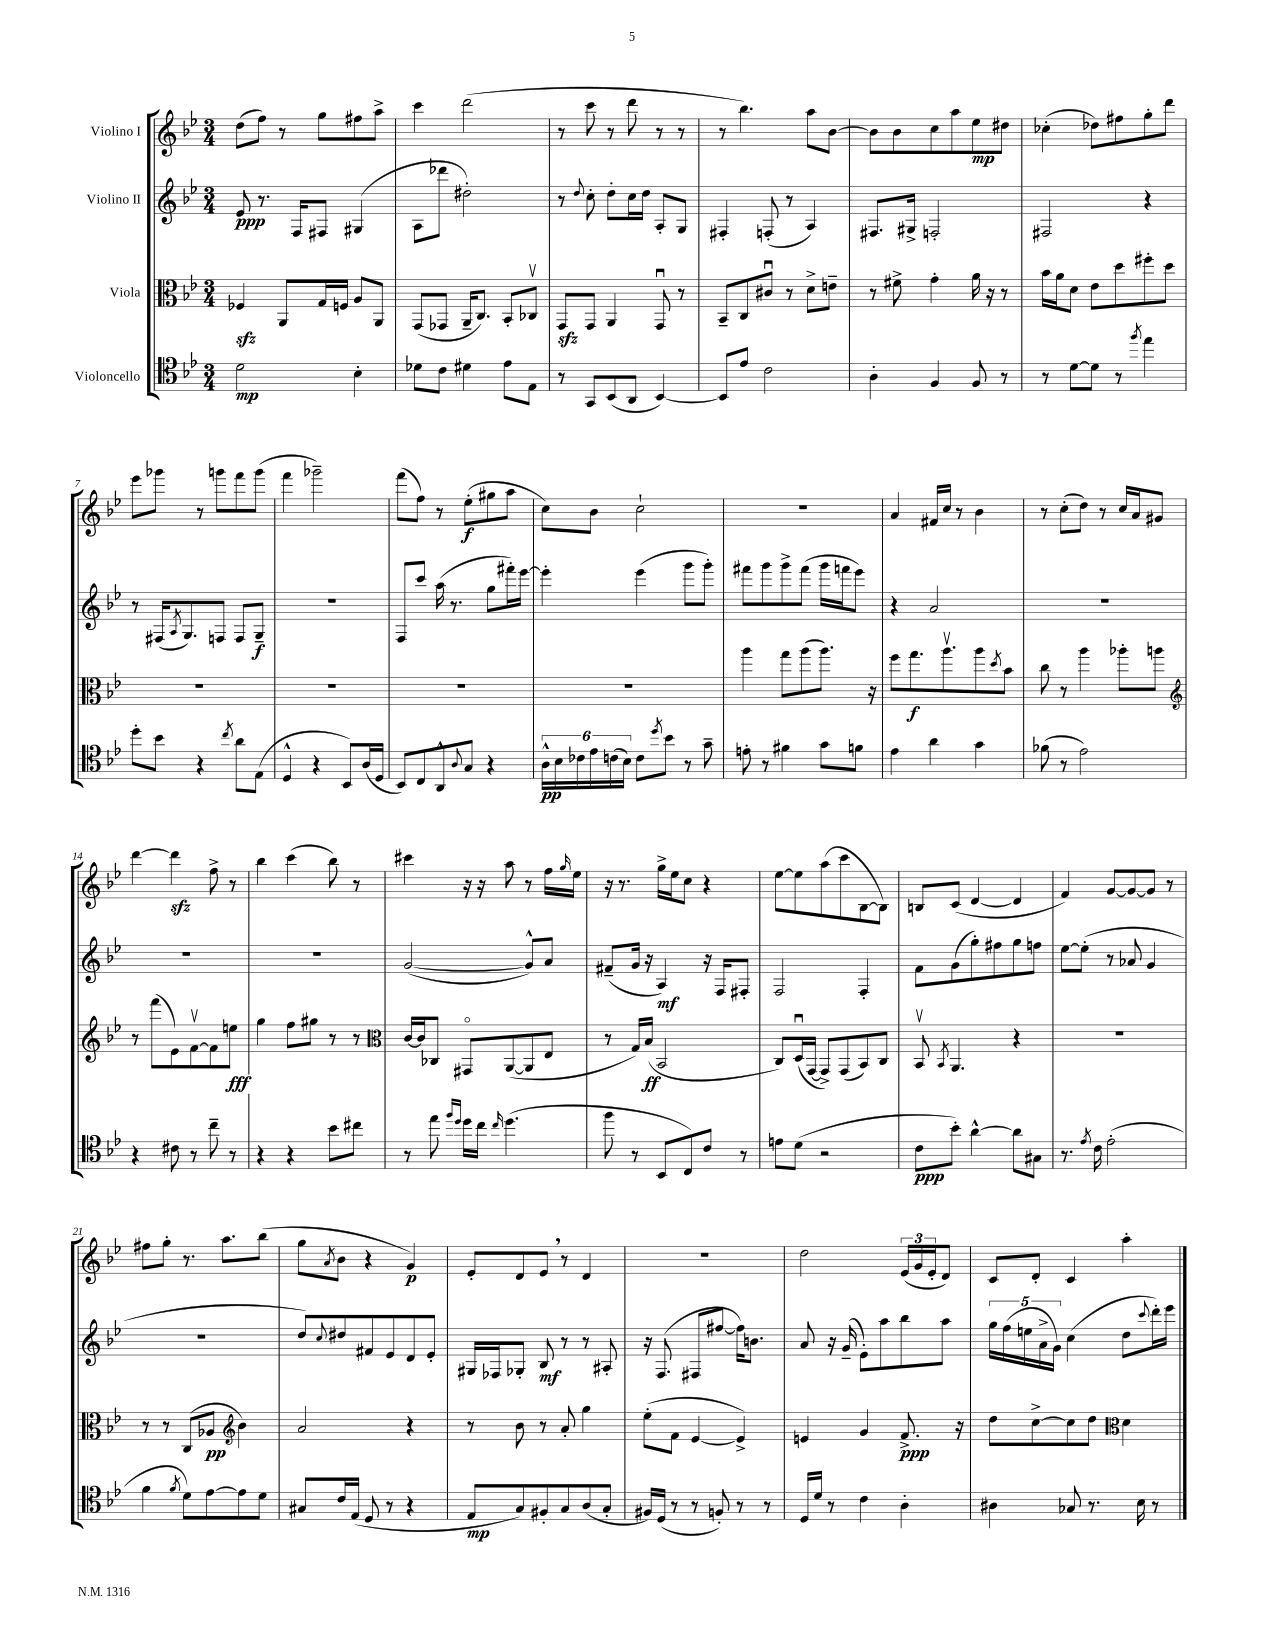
<<
\new StaffGroup <<
\new Staff = "s0" \with { instrumentName = "Violino I" } {
    \clef treble \key bes \major \numericTimeSignature \time 3/4
    d''8( f''8) r8 g''8 fis''8 a''8-> |
    c'''4 d'''2( |
    r8 c'''8 r8 d'''8 r8 r8 |
    r8 bes''4.) a''8 bes'8~ |
    bes'8 bes'8 c''8 a''8 ees''8\mp dis''8 |
    ces''4-.( des''8) fis''8 g''8-. d'''8 |
    ees'''8 ges'''8 r8 g'''8 f'''8 g'''8( |
    f'''4 ges'''2--) |
    f'''8( f''8) r8 ees''8-.\f( gis''8 a''8 |
    c''8) bes'8 c''2-! |
    R2. |
    a'4 fis'16 c''16 r8 bes'4 |
    r8 c''8-.( d''8) r8 c''16 a'16 gis'8 |
    d'''4~ d'''4\sfz f''8-> r8 |
    bes''4 c'''4( bes''8) r8 |
    cis'''4 r16 r16 a''8 r8 f''16 \grace { g''16 } ees''16 |
    r16 r8. g''16-> ees''16 c''8 r4 |
    ees''8~ ees''8 a''8( c'''8 bes8~ bes8) |
    b8 c'8( d'4~ d'4 |
    f'4) g'8~ g'8~ g'8 r8 |
    fis''8 g''8-. r8. a''8. bes''8( |
    g''8 \acciaccatura { a'8 } bes'8 r4 g'4\p) |
    ees'8-. d'8 ees'8 \breathe r8 d'4 |
    R2. |
    d''2 \tuplet 3/2 { ees'16( g'16 ees'16-. } d'8) |
    c'8 d'8-. c'4 a''4-. \bar "|." |
}
\new Staff = "s1" \with { instrumentName = "Violino II" } {
    \clef treble \key bes \major \numericTimeSignature \time 3/4
    ees'8\ppp r8. f16 fis8 gis4( |
    a8 des'''8 dis''2-.) |
    r8 \appoggiatura { d''8 } c''8-. d''8-. c''16 d''16 a8-. g8 |
    fis4-. f8-.( r8 a4) |
    fis8. gis16-> f2-. |
    fis2 r4 |
    r8 fis16( \acciaccatura { a8 } g8.) f8 f8 g8--\f |
    R2. |
    f8 c'''8 a''16( r8. g''8 fis'''16-.) ees'''16~ |
    ees'''4-. ees'''4( g'''8 g'''8-.) |
    fis'''8 g'''8 g'''8-> fis'''8( g'''16 f'''16 ees'''8) |
    r4 a'2 |
    R2. |
    R2. |
    R2. |
    g'2~( g'8-^) a'8 |
    fis'8--( g'16 r16 a4\mf) r16 f16 fis8-. |
    f2 f4-. |
    f'8 g'8( g''8-.) fis''8 g''8 f''8 |
    ees''8~ ees''8-.( r8 aes'8 g'4 |
    R2. |
    d''8) \appoggiatura { c''8 } dis''8 fis'8 ees'8 d'8 ees'8-. |
    gis16 fes16 ges8-. bes8\mf r8 r8 ais8-. |
    r16 f8.( fis8 fis''8~ fis''16) b'8. |
    a'8 r16 g'16--( ees'8-.) a''8 bes''8 a''8 |
    \tuplet 5/4 { g''16 f''16( e''16 a'16-> g'16) } c''4( d''8 \appoggiatura { c'''8 } d'''16-.) ees'''16 \bar "|." |
}
\new Staff = "s2" \with { instrumentName = "Viola" } {
    \clef alto \key bes \major \numericTimeSignature \time 3/4
    fes4\sfz a,8 g16 f16 a8 a,8 |
    g,8( ges,8 a,16-- c8.) bes,8-. ces8\upbow |
    g,8\sfz g,8 a,4 g,8\downbow r8 |
    bes,8-- c8 cis'8\downbow r8 d'8-> e'8-- |
    r8 fis'8-> g'4-. a'16 r16 r8 |
    bes'16 a'16 d'8 ees'8 d''8 fis''8-. d''8 |
    R2. |
    R2. |
    R2. |
    R2. |
    a''4 g''8 a''8( a''8.) r16 |
    f''8 g''8.\f a''8.\upbow a''8 \acciaccatura { d''8 } bes'8 |
    c''8 r8 a''4 aes''8-. a''8 |
    \clef treble r8 f'''8( ees'8) f'8~\upbow f'8 e''8\fff |
    g''4 f''8 gis''8 r8 r8 |
    \clef alto c'16~ c'16 ces8 gis,8\flageolet a,8~( a,8 ees8 |
    r8 g16) bes16\ff( bes,2 |
    c8) d16\downbow( g,16~ g,8->) g,8( bes,8) c8 |
    bes,8\upbow \acciaccatura { bes,8 } a,4. r4 |
    R2. |
    r8 r8 c8( aes8\pp \clef treble bes'4) |
    a'2 r4 |
    r8 bes'8 r8 a'8-. g''4 |
    ees''8-.( f'8 ees'4~ ees'4->) |
    e'4 g'4 f'8.->\ppp r16 |
    d''8 c''8~-> c''8 d''8 \clef alto d'4 \bar "|." |
}
\new Staff = "s3" \with { instrumentName = "Violoncello" } {
    \clef tenor \key bes \major \numericTimeSignature \time 3/4
    d'2\mp bes4-. |
    des'8 c'8 dis'4 ees'8 ees8 |
    r8 g,8 bes,8( a,8 bes,4~) |
    bes,8 ees'8 c'2 |
    a4-. f4 f8 r8 |
    r8 d'8~ d'8 r8 \acciaccatura { f''8 } ees''4 |
    d''8-. bes'8 r4 \acciaccatura { c''8 } a'8 ees8( |
    d4-^ r4 bes,8) a16( d16 |
    bes,8) c8 a,8-^ \appoggiatura { a8 } g8 r4 |
    \tuplet 6/4 { a16-^\pp bes16 ces'16 ees'16 c'16( bes16) } c'8 \acciaccatura { d''8 } bes'8 r8 g'8-- |
    e'8-. r8 fis'4 g'8 f'8 |
    ees'4 a'4 g'4 |
    fes'8( r8 ees'2) |
    r4 cis'8 r8 c''8-- r8 |
    r4 r4 bes'8 cis''8 |
    r8 ees''8 \grace { f''16 d''16 } d''16 c''16 \grace { c''16 } d''4.( |
    f''8 r8 bes,8 c8) c'8 r8 |
    e'8 d'8( r2 |
    c'8\ppp bes'8-.) a'4~-^ a'8 gis8 |
    r8. \acciaccatura { ees'8 } c'16 ees'2-.( |
    f'4 \acciaccatura { f'8 } d'8) ees'8~ ees'8 d'8 |
    gis8 c'16 ees16( d8 r8 r4 |
    ees8\mp g8) fis8-. g8 a8( g8-. |
    fis16) d16( r8 r8 f8-.) r8 r8 |
    d16 d'16 r8 c'4 a4-. |
    ais4 ges8 r8. bes16 r8 \bar "|." |
}
>>
>>
